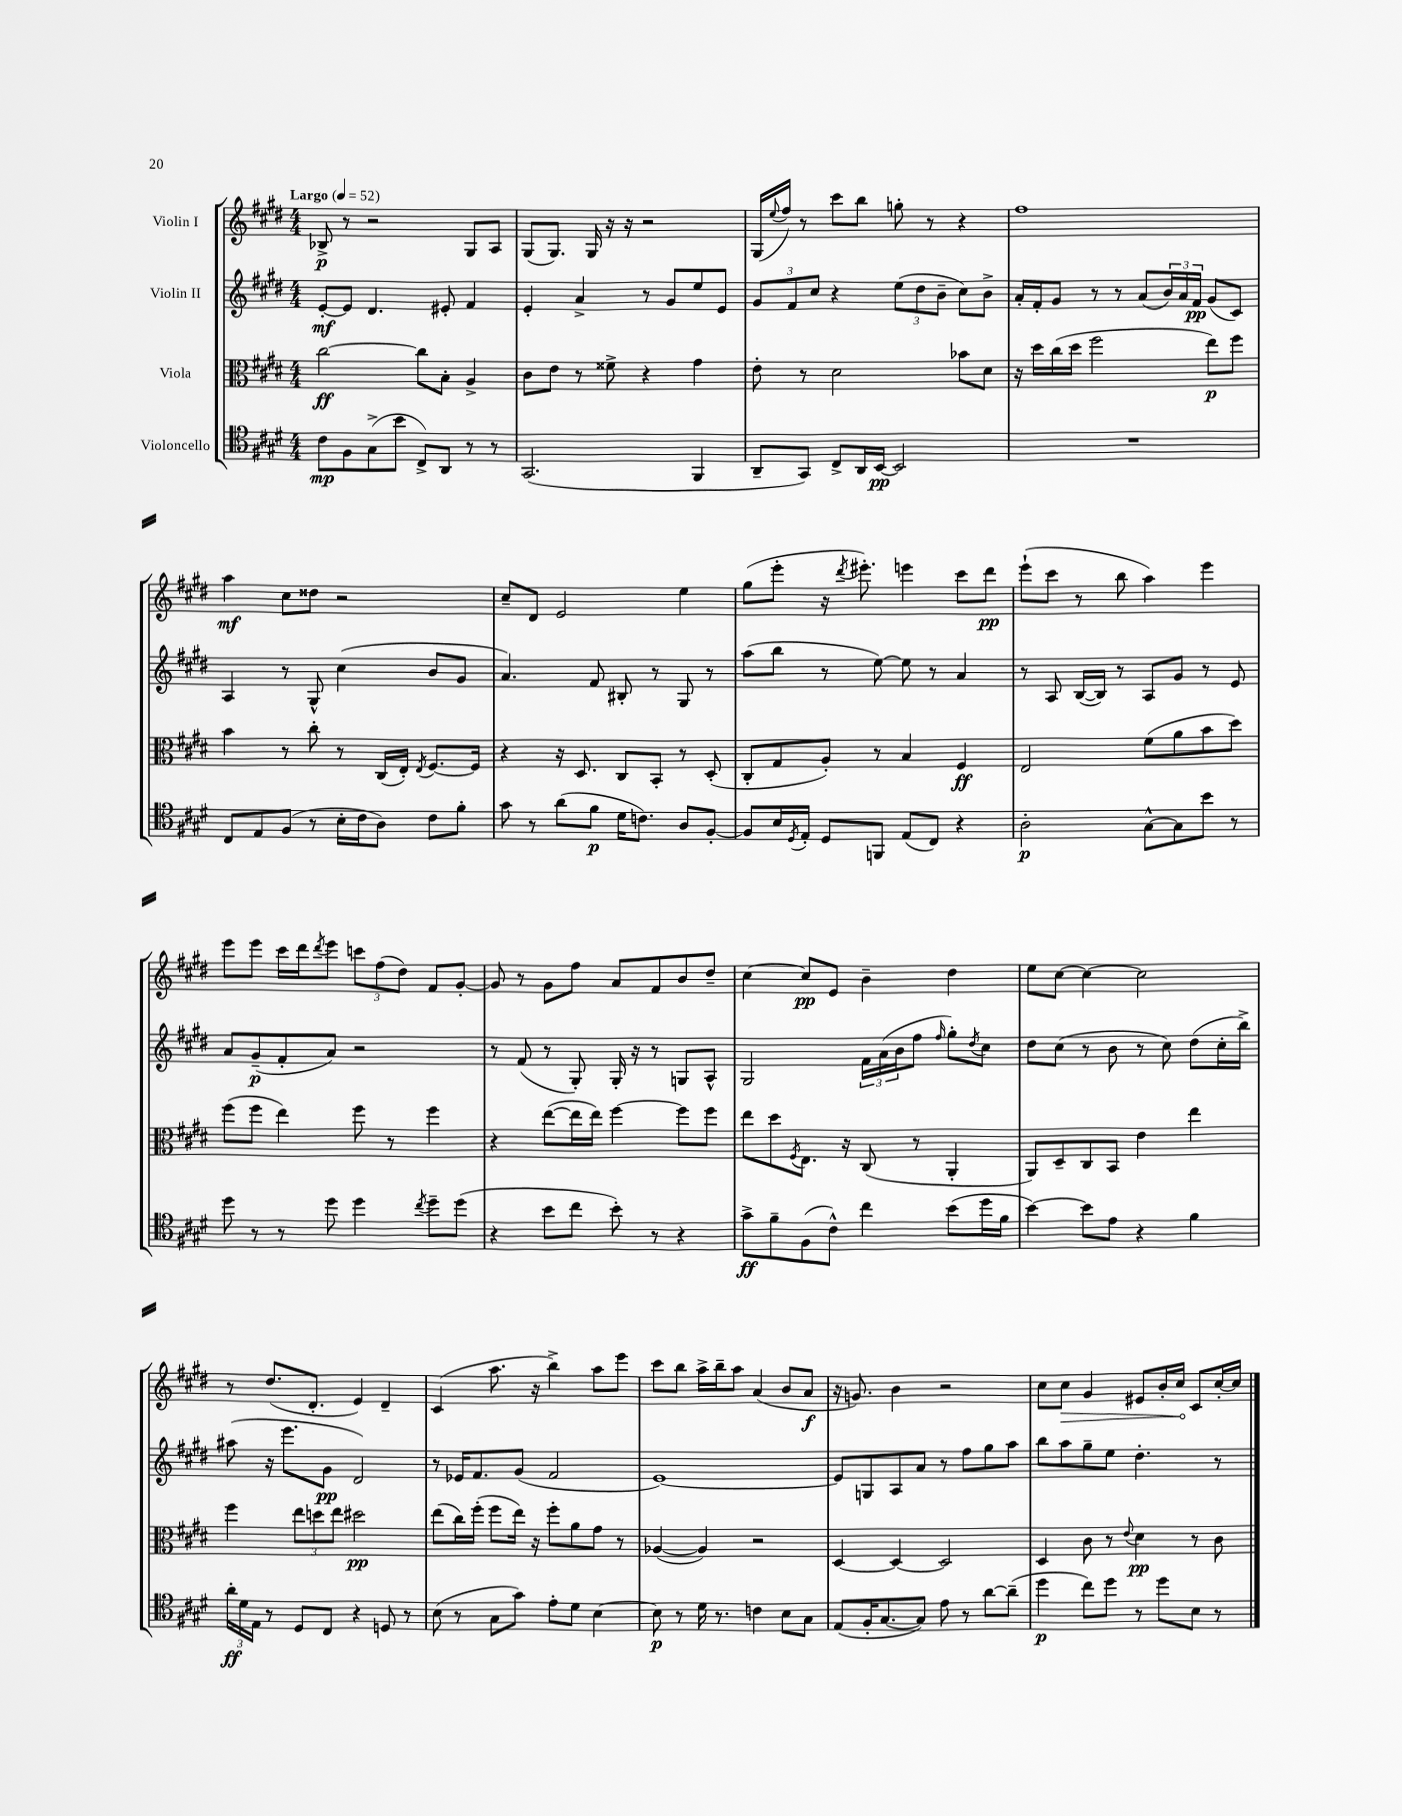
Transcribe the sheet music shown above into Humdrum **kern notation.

**kern	**dynam	**kern	**dynam	**kern	**dynam	**kern	**dynam
*part4	*part4	*part3	*part3	*part2	*part2	*part1	*part1
*staff4	*staff4	*staff3	*staff3	*staff2	*staff2	*staff1	*staff1
*I"Violoncello	*	*I"Viola	*	*I"Violin II	*	*I"Violin I	*
*clefC4	*	*clefC3	*	*clefG2	*	*clefG2	*
*k[f#c#g#d#]	*	*k[f#c#g#d#]	*	*k[f#c#g#d#]	*	*k[f#c#g#d#]	*
*M4/4	*	*M4/4	*	*M4/4	*	*M4/4	*
*MM52	*	*MM52	*	*MM52	*	*MM52	*
=1	=1	=1	=1	=1	=1	=1	=1
!	!	!	!	!	!	!LO:TX:a:B:t=Largo	!
8c#\L	mp	[2cc#\	ff	[8e'/L	mf	8B-X^/	p
8F#\	.	.	.	8e/J]	.	8r	.
(8G#^\	.	.	.	4.d#/	.	2r	.
8b\J	.	.	.	.	.	.	.
8C#^/L)	.	8cc#\L]	.	.	.	.	.
8AA/J	.	8B'\J	.	8e#X'/	.	.	.
8r	.	4A^/	.	4f#/	.	8G#/L	.
8r	.	.	.	.	.	8A/J	.
=2	=2	=2	=2	=2	=2	=2	=2
(2.GG#/	.	8c#\L	.	4e'/	.	(8G#/L	.
.	.	8e\J	.	.	.	8.G#/J)	.
.	.	8r	.	4a^/	.	.	.
.	.	.	.	.	.	16G#/	.
.	.	8f##X^\	.	.	.	16r	.
.	.	.	.	.	.	16r	.
.	.	4r	.	8r	.	2r	.
.	.	.	.	8g#/L	.	.	.
4FF#/	.	4g#\	.	8ee/	.	.	.
.	.	.	.	8e/J	.	.	.
=3	=3	=3	=3	=3	=3	=3	=3
8AA~/L	.	8e'\	.	12g#/L	.	(16G#/LL	.
.	.	.	.	.	.	8qqee/	.
.	.	.	.	.	.	16ff#/JJ)	.
.	.	.	.	12f#/	.	.	.
8GG#/J)	.	8r	.	.	.	8r	.
.	.	.	.	12cc#/J	.	.	.
8C#^/L	.	2d#\	.	4r	.	8ccc#\L	.
16AA/L	.	.	.	.	.	8bb\J	.
[16BB/JJ	pp	.	.	.	.	.	.
2BB/]	.	.	.	(12ee\L	.	8ggn'\	.
.	.	.	.	12dd#\	.	.	.
.	.	.	.	.	.	8r	.
.	.	.	.	12b~\J	.	.	.
.	.	8b-X\L	.	8cc#\L)	.	4r	.
.	.	8d#\J	.	8b^\J	.	.	.
=4	=4	=4	=4	=4	=4	=4	=4
1r	.	16r	.	16a'/LL	.	1ff#	.
.	.	16dd#\LL	.	16f#'/J	.	.	.
.	.	(16cc#\	.	8g#/J	.	.	.
.	.	16dd#\JJ	.	.	.	.	.
.	.	2ff#\	.	8r	.	.	.
.	.	.	.	8r	.	.	.
.	.	.	.	(8a/L	.	.	.
.	.	.	.	24b/L)	.	.	.
.	.	.	.	24a/	.	.	.
.	.	.	.	24f#/JJ	pp	.	.
.	.	8ee\L)	p	(8g#/L	.	.	.
.	.	8ff#\J	.	8c#/J)	.	.	.
!!LO:LB:g=z
=5	=5	=5	=5	=5	=5	=5	=5
8C#/L	.	4b\	.	4A/	.	4aa\	mf
8E/	.	.	.	.	.	.	.
(8F#/J	.	8r	.	8r	.	8cc#\L	.
8r	.	8cc#'\	.	8G#^^/	.	8dd##X\J	.
16B'\LL	.	8r	.	(4cc#\	.	2r	.
16c#\J	.	.	.	.	.	.	.
8A\J)	.	(16C#/LL	.	.	.	.	.
.	.	16E'/JJ)	.	.	.	.	.
.	.	8qE/	.	.	.	.	.
8c#\L	.	[8.F#/L	.	8b/L	.	.	.
8f#'\J	.	.	.	8g#/J	.	.	.
.	.	16F#/Jk]	.	.	.	.	.
=6	=6	=6	=6	=6	=6	=6	=6
8g#\	.	4r	.	4.a/)	.	8cc#~/L	.
8r	.	.	.	.	.	8d#/J	.
(8a\L	.	16r	.	.	.	2e/	.
.	.	8.D#/	.	.	.	.	.
8f#\J	p	.	.	8f#/	.	.	.
16d#\KL	.	8C#/L	.	8B#X'/	.	.	.
8.cn\J)	.	.	.	.	.	.	.
.	.	8BB'/J	.	8r	.	.	.
8A/L	.	8r	.	8G#/	.	4ee\	.
[8F#'/J	.	(8D#'/	.	8r	.	.	.
=7	=7	=7	=7	=7	=7	=7	=7
8F#/L]	.	8C#'/L	.	(8aa\L	.	(8gg#\L	.
16B/L	.	8G#/	.	8bb\J	.	8eee'\J	.
8qD#/	.	.	.	.	.	.	.
16E'/JJ	.	.	.	.	.	.	.
8D#/L	.	8A'/J)	.	8r	.	16r	.
.	.	.	.	.	.	8qddd#/	.
.	.	.	.	.	.	8.eee#X'\)	.
8FFn/J	.	8r	.	[8ee\)	.	.	.
(8E/L	.	4B/	.	8ee\]	.	4eeen\	.
8C#/J)	.	.	.	8r	.	.	.
4r	.	4F#/	ff	4a/	.	8ccc#\L	.
.	.	.	.	.	.	8ddd#\J	pp
=8	=8	=8	=8	=8	=8	=8	=8
2A'\	p	2E/	.	8r	.	(8eee`\L	.
.	.	.	.	8A/	.	8ccc#\J	.
.	.	.	.	([16B/LL	.	8r	.
.	.	.	.	16B/JJ])	.	.	.
.	.	.	.	8r	.	8bb\	.
[8G#^^\L	.	(8f#\L	.	8A/L	.	4aa\)	.
8G#\]	.	8a\	.	8g#/J	.	.	.
8b\J	.	8b\	.	8r	.	4eee\	.
8r	.	8dd#\J)	.	8e/	.	.	.
!!LO:LB:g=z
=9	=9	=9	=9	=9	=9	=9	=9
8dd#\	.	(8ff#\L	.	8a/L	.	8eee\L	.
8r	.	8ff#\J	.	(8g#~/	p	8eee\J	.
8r	.	4ee\)	.	8f#'/	.	16ccc#\LL	.
.	.	.	.	.	.	16ddd#\J	.
.	.	.	.	.	.	8qddd#/	.
8dd#\	.	.	.	8a/J)	.	8eee\J	.
4dd#\	.	8ff#\	.	2r	.	12cccn\L	.
.	.	.	.	.	.	(12ff#\	.
.	.	8r	.	.	.	.	.
.	.	.	.	.	.	12dd#\J)	.
8qcc#/	.	.	.	.	.	.	.
8dd#~\L	.	4ff#\	.	.	.	8f#/L	.
(8dd#\J	.	.	.	.	.	[8g#'/J	.
=10	=10	=10	=10	=10	=10	=10	=10
4r	.	4r	.	8r	.	8g#/]	.
.	.	.	.	(8f#/	.	8r	.
8b\L	.	([8ee\L	.	8r	.	8g#\L	.
8cc#\J	.	16ee\L]	.	8G#'/)	.	8ff#\J	.
.	.	16ee\JJ)	.	.	.	.	.
8b'\)	.	[4ff#\	.	16G#'/	.	8a/L	.
.	.	.	.	16r	.	.	.
8r	.	.	.	8r	.	8f#/	.
4r	.	8ff#\L]	.	8Gn/L	.	8b/	.
.	.	8ff#\J	.	8A^^/J	.	8dd#~/J	.
=11	=11	=11	=11	=11	=11	=11	=11
8g#^\L	ff	8ee\L	.	2G#/	.	[4cc#\	.
8f#~\	.	8dd#\	.	.	.	.	.
.	.	8qF#/	.	.	.	.	.
(8F#\	.	8.E\J	.	.	.	8cc#/L]	pp
8c#^^\J)	.	.	.	.	.	8e/J	.
.	.	16r	.	.	.	.	.
4cc#\	.	(8C#/	.	24f#\LL	.	4b~\	.
.	.	.	.	(24a\	.	.	.
.	.	.	.	24b\J	.	.	.
.	.	8r	.	8ff#\J	.	.	.
.	.	.	.	16qqff#/	.	.	.
(8b\L	.	4AA'/	.	8gg#'\L)	.	4dd#\	.
.	.	.	.	8qdd#/	.	.	.
16dd#\L	.	.	.	8cc#\J	.	.	.
16f#\JJ	.	.	.	.	.	.	.
=12	=12	=12	=12	=12	=12	=12	=12
[4b\)	.	8AA/L)	.	8dd#\L	.	8ee\L	.
.	.	8D#~/	.	(8cc#\J	.	[8cc#\J	.
8b\L]	.	8C#/	.	8r	.	4cc#\_	.
8e\J	.	8BB/J	.	8b\	.	.	.
4r	.	4e\	.	8r	.	2cc#\]	.
.	.	.	.	8cc#\)	.	.	.
4f#\	.	4ee\	.	(8dd#\L	.	.	.
.	.	.	.	16cc#'\L	.	.	.
.	.	.	.	16bb^\JJ)	.	.	.
!!LO:LB:g=z
=13	=13	=13	=13	=13	=13	=13	=13
24a'\LL	ff	4ff#\	.	(8aa#X\	.	8r	.
24d#\	.	.	.	.	.	.	.
24E\JJ	.	.	.	.	.	.	.
8r	.	.	.	16r	.	(8.dd#/L	.
.	.	.	.	8.eee\L	.	.	.
8D#/L	.	12ee\L	.	.	.	.	.
.	.	.	.	.	.	8.d#'/J	.
.	.	12ddn\	.	.	.	.	.
8C#/J	.	.	.	8g#\J	pp	.	.
.	.	12ee\J	.	.	.	.	.
4r	.	2dd#X\	pp	2d#/)	.	4e/)	.
8Dn/	.	.	.	.	.	4d#~/	.
8r	.	.	.	.	.	.	.
=14	=14	=14	=14	=14	=14	=14	=14
(8B\	.	(8ee\L	.	8r	.	(4c#/	.
8r	.	16cc#\L)	.	16e-X/KL	.	.	.
.	.	(16ff#'\JJ	.	8.f#/	.	.	.
8G#\L	.	8ff#\L	.	.	.	8.aa\	.
8g#\J)	.	16ee\Jk)	.	(8g#/J	.	.	.
.	.	16r	.	.	.	16r	.
8e'\L	.	8ff#'\L	.	2f#/	.	4bb^\)	.
8d#\J	.	8a\	.	.	.	.	.
[4B\	.	8g#\J	.	.	.	8aa\L	.
.	.	8r	.	.	.	8eee\J	.
=15	=15	=15	=15	=15	=15	=15	=15
8B\]	p	([4A-X/	.	[1e)	.	8ccc#\L	.
8r	.	.	.	.	.	8bb\J	.
16d#\	.	4A-/])	.	.	.	16aa^\LL	.
8.r	.	.	.	.	.	16bb~\J	.
.	.	.	.	.	.	8aa\J	.
4cn\	.	2r	.	.	.	(4a/	.
8B\L	.	.	.	.	.	8b/L	.
8G#\J	.	.	.	.	.	8a/J	f
=16	=16	=16	=16	=16	=16	=16	=16
(8E/L	.	[4D#/	.	8e/L]	.	16r	.
.	.	.	.	.	.	8.gn/)	.
16F#'/K	.	.	.	8Gn/	.	.	.
[8.G#/	.	.	.	.	.	.	.
.	.	4D#/_	.	8A/	.	4b\	.
8G#/J])	.	.	.	8a/J	.	.	.
8e\	.	2D#/]	.	8r	.	2r	.
8r	.	.	.	8ff#\L	.	.	.
[8a\L	.	.	.	8gg#\	.	.	.
(8a~\J]	.	.	.	8aa\J	.	.	.
=17	=17	=17	=17	=17	=17	=17	=17
4dd#\	p	4D#/	.	8bb\L	.	8cc#\L	.
!	!	!	!	!	!	!	!LO:HP:b
.	.	.	.	8aa\	.	8cc#\J	>
8cc#\L)	.	8c#\	.	8gg#~\	.	4g#/	.
8dd#\J	.	8r	.	8ee\J	.	.	.
.	.	8qqe/	.	.	.	.	.
8r	.	4d#\	pp	4.dd#'\	.	8e#X/L	.
8dd#\L	.	.	.	.	.	16b'/L	.
.	.	.	.	.	.	16cc#/JJ	.
8B\J	.	8r	.	.	.	8c#/L	]
8r	.	8c#\	.	8r	.	[16cc#'/L	.
.	.	.	.	.	.	16cc#/JJ]	.
==	==	==	==	==	==	==	==
*-	*-	*-	*-	*-	*-	*-	*-
